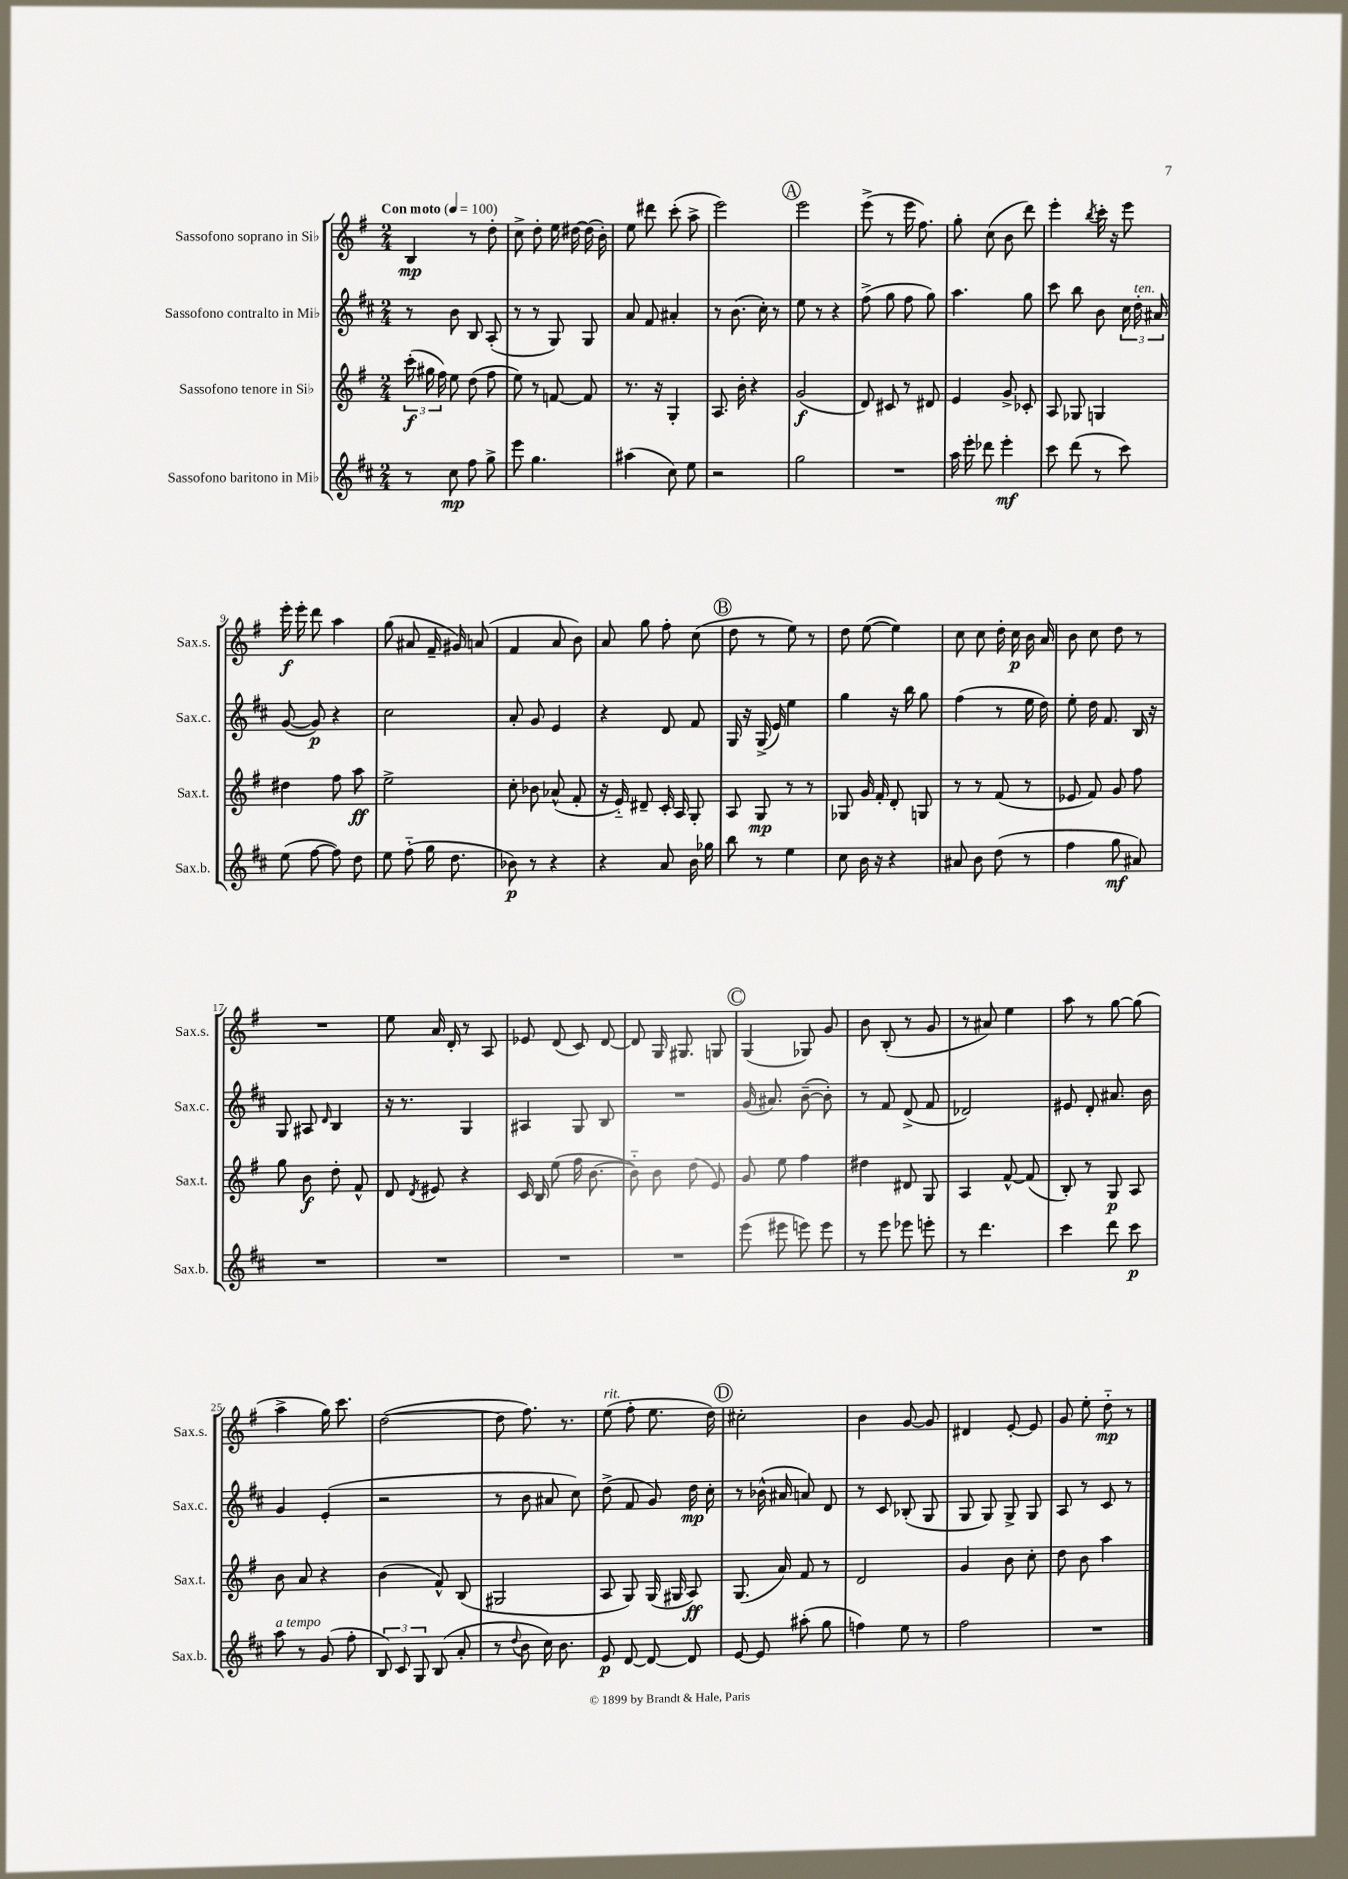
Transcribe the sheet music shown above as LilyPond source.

<<
\new StaffGroup <<
\new Staff = "s0" \with { instrumentName = "Sassofono soprano in Sib" shortInstrumentName = "Sax.s." } {
    \clef treble \key g \major \numericTimeSignature \time 2/4 \tempo "Con moto" 4 = 100
    \autoBeamOff b4\mp r8 d''8-. |
    c''8-> d''8-. e''16 dis''16~ dis''16( b'16-.) |
    e''8 dis'''8 c'''8-.( a''8-> |
    e'''2) |
    \mark \markup { \circle "A" } e'''2 |
    e'''8->( r8 e'''16 fis''8.) |
    g''8-. c''8( b'8 d'''8) |
    e'''4-. \acciaccatura { b''8 } c'''16-. r16 e'''8 |
    e'''16-.\f e'''16-. d'''8 a''4 |
    g''8( ais'8 fis'16-- gis'16) a'8( |
    fis'4 a'8 b'8) |
    a'8 g''8 fis''8-. c''8( |
    \mark \markup { \circle "B" } d''8 r8 e''8) r8 |
    d''8 e''8~( e''4) |
    c''8 c''8 d''16-. c''16\p b'16 a'16 |
    b'8 c''8 d''8 r8 |
    R2 |
    e''8 a'16 d'16-. r8 a8 |
    ees'8 d'8( c'8) d'8~ |
    d'8 g16 gis8. g8 |
    \mark \markup { \circle "C" } g4( ges8) g'8 |
    b'8 b8-.( r8 g'8 |
    r8 ais'8) e''4 |
    a''8 r8 g''8~ g''8( |
    a''4-> g''16) c'''8. |
    d''2~( |
    d''8 fis''8.) r8. |
    e''8^\markup { \italic "rit." }( fis''8-. e''8. d''16) |
    \mark \markup { \circle "D" } cis''2-. |
    b'4 g'8~ g'8 |
    dis'4 e'8~-. e'8 |
    g'8 e''8-. d''8-_\mp r8 \bar "|." |
}
\new Staff = "s1" \with { instrumentName = "Sassofono contralto in Mib" shortInstrumentName = "Sax.c." } {
    \clef treble \key d \major \numericTimeSignature \time 2/4
    \autoBeamOff r8 b'8 b8 a8-.( |
    r8 r8 g8) g8 |
    a'8 fis'8 ais'4-. |
    r8 b'8.( cis''16-.) r8 |
    \mark \markup { \circle "A" } e''8 r8 r4 |
    fis''8->( g''8 fis''8 g''8) |
    a''4. g''8 |
    cis'''8 b''8 b'8 \tuplet 3/2 { cis''16 d''16-.^\markup { \italic "ten." } ais'16 } |
    g'8~( g'8\p) r4 |
    cis''2 |
    a'8-. g'8 e'4 |
    r4 d'8 fis'8 |
    \mark \markup { \circle "B" } g16 r16 g16->( e'16) e''4 |
    g''4 r16 b''16 g''8 |
    fis''4( r8 e''16 d''16) |
    e''8-. d''16 fis'8. b16 r16 |
    g8 ais8 \grace { d'16 } b4 |
    r16 r8. g4 |
    ais4 g8 b8 |
    R2 |
    \mark \markup { \circle "C" } g'16( ais'8.) b'8~--( b'8-.) |
    r8 fis'8 d'8->( fis'8 |
    des'2) |
    eis'8 d'8-. ais'8. b'16 |
    g'4 e'4-.( |
    r2 |
    r8 b'8 ais'8 cis''8) |
    d''8->( fis'8 g'8) d''16\mp cis''16-. |
    \mark \markup { \circle "D" } r8 bes'16-^( ais'16 a'8) d'8 |
    r8 cis'8 bes8-.( g8 |
    g8 g8) g8-> g8 |
    a8 r8 cis'8 r8 \bar "|." |
}
\new Staff = "s2" \with { instrumentName = "Sassofono tenore in Sib" shortInstrumentName = "Sax.t." } {
    \clef treble \key g \major \numericTimeSignature \time 2/4
    \autoBeamOff \tuplet 3/2 { c'''16-.\f( gis''16 fis''16) } e''8 d''8( fis''8 |
    e''8) r8 f'8~ f'8 |
    r8. r16 g4-. |
    a8. b'16-. r4 |
    \mark \markup { \circle "A" } g'2\f( |
    d'8) cis'8 r8 dis'8 |
    e'4 g'8-> ces'8-. |
    a8 ges8 g4 |
    dis''4 fis''8 a''8\ff |
    e''2-> |
    c''8-. bes'8 aes'8-^( fis'8-. |
    r16 e'16-_) dis'8-- c'16-. a16 g8-. |
    \mark \markup { \circle "B" } a8 g8\mp r8 r8 |
    ges8 g'16 fis'16-. d'8-. g8 |
    r8 r8 fis'8( r8 |
    ees'8 fis'8) g'8 fis''8 |
    g''8 b'8\f d''8-. fis'8-^ |
    d'8 \acciaccatura { d'8 } eis'8 r4 |
    c'16 b16 e''8( fis''16 b'8.~ |
    b'8-_) b'8 d''8( e'8) |
    \mark \markup { \circle "C" } g'8 e''8 fis''4 |
    dis''4 dis'8 g8 |
    a4 fis'8~-^ fis'8( |
    b8-.) r8 g8\p a8 |
    b'8 a'8 r4 |
    b'4( fis'8-^) b8( |
    gis2 |
    a8 g8) g16( gis16 a8\ff) |
    \mark \markup { \circle "D" } g8.( a'16) fis'8 r8 |
    d'2 |
    g'4 b'8 c''8-. |
    d''8 b'8 a''4 \bar "|." |
}
\new Staff = "s3" \with { instrumentName = "Sassofono baritono in Mib" shortInstrumentName = "Sax.b." } {
    \clef treble \key d \major \numericTimeSignature \time 2/4
    \autoBeamOff r8 cis''8\mp fis''8 g''8-> |
    e'''8 g''4. |
    ais''4( cis''8) e''8 |
    r2 |
    \mark \markup { \circle "A" } g''2 |
    R2 |
    a''16 e'''16-. des'''8 e'''4-.\mf |
    cis'''8 d'''8( r8 cis'''8) |
    e''8( fis''8~ fis''8) d''8 |
    e''8 fis''8-_( g''16 d''8. |
    bes'8\p) r8 r4 |
    r4 a'8 b'16 ges''16 |
    \mark \markup { \circle "B" } b''8 r8 e''4 |
    cis''8 b'16 r16 r4 |
    ais'8 b'8 d''8( r8 |
    fis''4 g''8\mf ais'8) |
    R2 |
    R2 |
    R2 |
    R2 |
    \mark \markup { \circle "C" } e'''8( eis'''8 e'''8) e'''8 |
    r8 e'''8 ees'''8 e'''8-. |
    r8 d'''4. |
    cis'''4 d'''8 cis'''8\p |
    a''8^\markup { \italic "a tempo" } r8 g'8( fis''8-. |
    \tuplet 3/2 { b8) cis'8 g8 } b8( a'8-. |
    r8 \appoggiatura { d''8 } b'8 cis''16) b'8. |
    e'8\p d'8~ d'8~ d'8 |
    \mark \markup { \circle "D" } e'8~ e'8 ais''8-.( g''8 |
    f''4) e''8 r8 |
    fis''2 |
    R2 \bar "|." |
}
>>
>>
